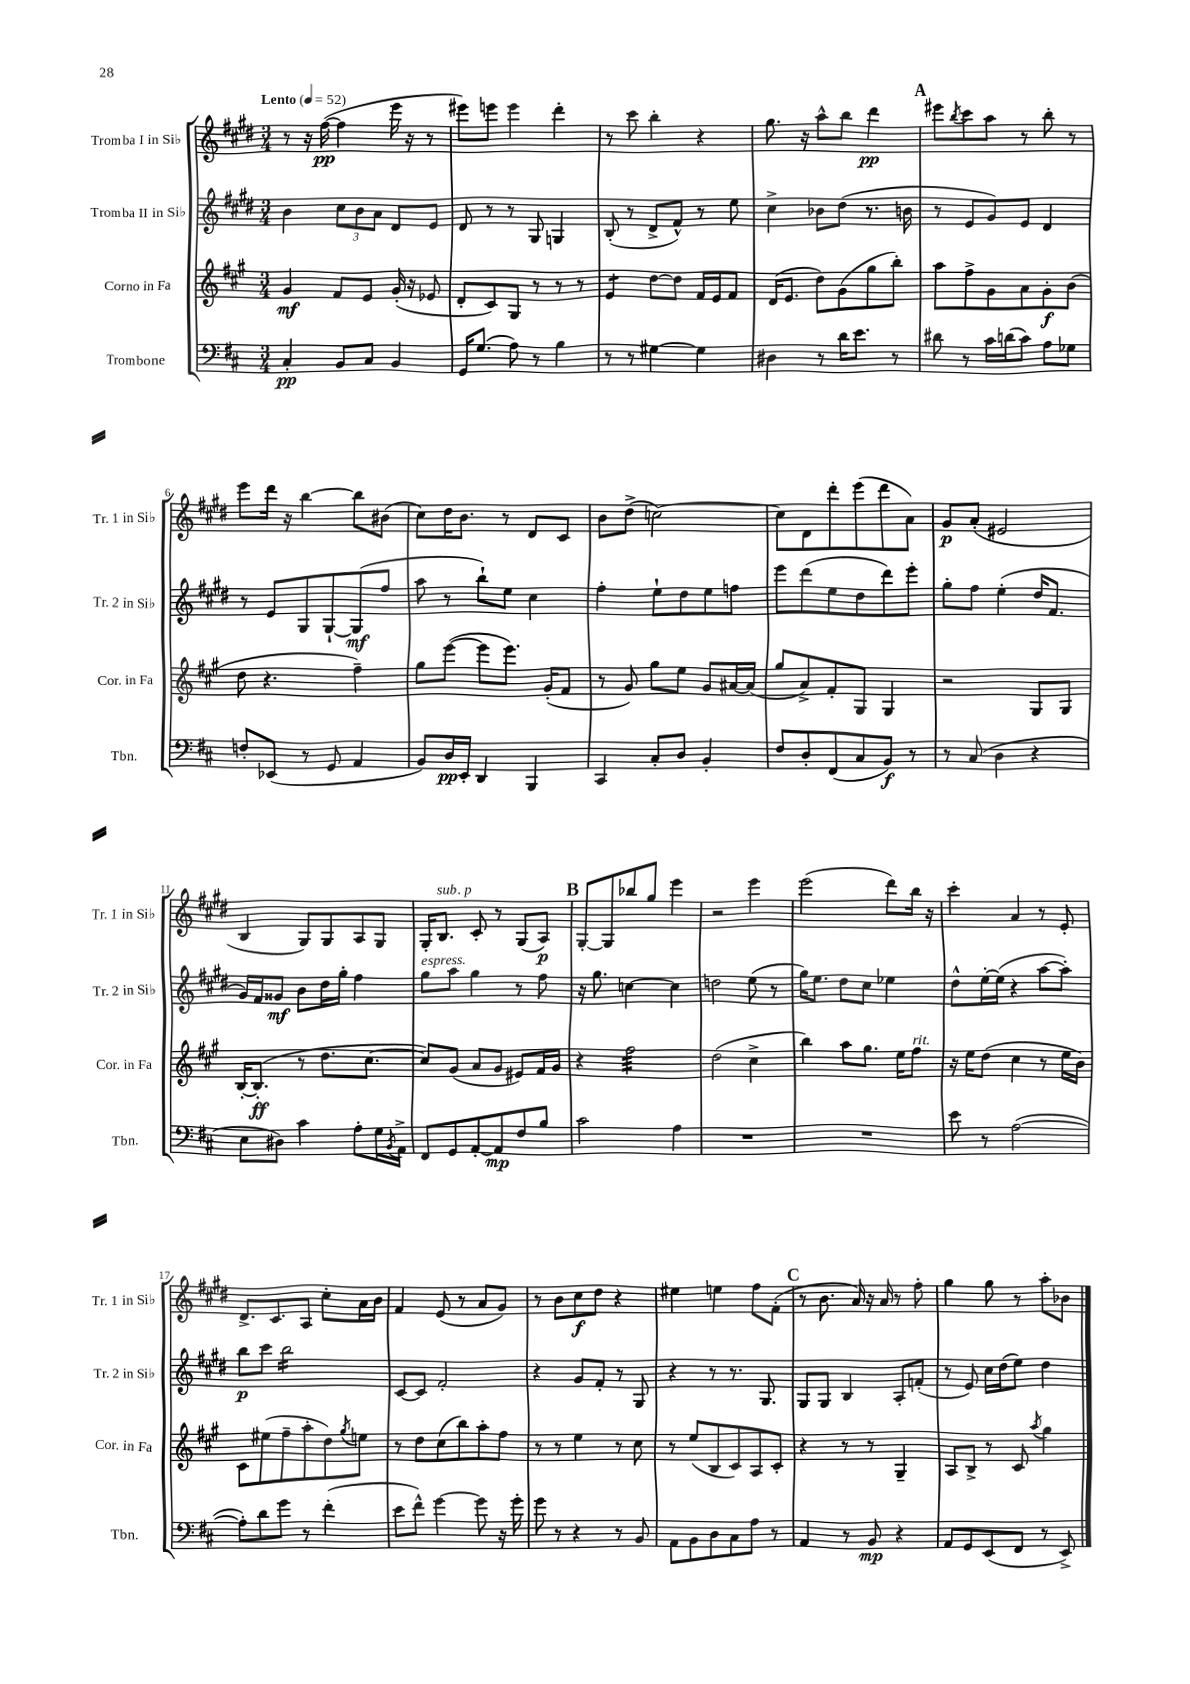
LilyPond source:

<<
\new StaffGroup <<
\new Staff = "s0" \with { instrumentName = "Tromba I in Sib" shortInstrumentName = "Tr. 1 in Sib" } {
    \clef treble \key e \major \numericTimeSignature \time 3/4 \tempo "Lento" 4 = 52
    r8 r16 fis''16~\pp( fis''4 e'''16 r16 r8 |
    eis'''8) e'''8 e'''4 dis'''4-. |
    r8 cis'''8 b''4-. r4 |
    gis''8. r16 a''8-^ b''8 dis'''4\pp |
    \mark \markup { \bold "A" } eis'''8 \acciaccatura { b''8 } cis'''8 a''8 r8 b''8-. r8 |
    e'''8 dis'''16 r16 b''4~ b''8 bis'8( |
    cis''8) dis''16 b'8. r8 dis'8 cis'8 |
    b'8 dis''8->( c''2~) |
    c''8 dis'8 dis'''8-. e'''8( dis'''8 a'8) |
    gis'8\p a'8-.( eis'2 |
    b4 gis8) gis8 a8 gis8 |
    gis16-. b8.^\markup { \italic "sub. p" } cis'8-. r8 gis8( a8\p) |
    \mark \markup { \bold "B" } gis8~-. gis8 bes''8 gis''8 e'''4 |
    r2 e'''4 |
    e'''2( dis'''8) b''16 r16 |
    cis'''4-. a'4 r8 e'8-. |
    dis'8.-> cis'8. a8 cis''8-. a'16 b'16 |
    fis'4 e'8( r8 a'8 gis'8) |
    r8 b'8 cis''8\f dis''8 r4 |
    eis''4 e''4 fis''8 fis'8-.( |
    \mark \markup { \bold "C" } r8 b'8. a'16) r16 a'16 r8 fis''8-. |
    gis''4 gis''8 r8 a''8-. bes'8 \bar "|." |
}
\new Staff = "s1" \with { instrumentName = "Tromba II in Sib" shortInstrumentName = "Tr. 2 in Sib" } {
    \clef treble \key e \major \numericTimeSignature \time 3/4
    b'4 \tuplet 3/2 { cis''8 b'8 a'8 } dis'8 e'8 |
    dis'8 r8 r8 gis8 g4 |
    b8-.( r8 dis'8-> fis'8-^) r8 e''8 |
    cis''4-> bes'8 dis''8( r8. b'16 |
    \mark \markup { \bold "A" } r8 e'8 gis'8) e'8 dis'4 |
    r8 e'8 gis8 gis8~-! gis8\mf( fis''8 |
    a''8 r8 b''8-!) e''8 cis''4 |
    fis''4-. e''8-! dis''8 e''8 f''8 |
    e'''8 dis'''8( e''8 dis''8 dis'''8) e'''8-. |
    gis''8-. fis''8 e''4-.( dis''16 fis'8. |
    gis'16) fis'16 gisis'8\mf b'8 dis''16 gis''16-. fis''4 |
    gis''8^\markup { \italic "espress." } a''8 gis''4 r8 fis''8 |
    \mark \markup { \bold "B" } r16 gis''8. c''4~ c''4 |
    d''2 e''8( r8 |
    gis''16) e''8. dis''8 cis''8 ees''4 |
    dis''8-^ e''16~-. e''16( r4 a''8~ a''8-.) |
    b''8\p cis'''8 b''2:16 |
    cis'8~ cis'8 fis'2-. |
    r4 gis'8 fis'8-. r8 gis8 |
    r4 r8 r8. gis8. |
    \mark \markup { \bold "C" } gis8 gis8 b4 a8-. f'8-.( |
    r8 e'8) cis''16 dis''16( e''8) dis''4 \bar "|." |
}
\new Staff = "s2" \with { instrumentName = "Corno in Fa" shortInstrumentName = "Cor. in Fa" } {
    \clef treble \key a \major \numericTimeSignature \time 3/4
    gis'4\mf fis'8 e'8 gis'16-.( r16 ees'8 |
    d'8-. cis'8) gis8 r8 r8 r8 |
    e'4:8 d''8~ d''8 fis'16 e'16 fis'8 |
    d'16( e'8. d''8) gis'8( gis''8 b''8-.) |
    \mark \markup { \bold "A" } a''8 fis''8-> gis'8 a'8 gis'8-.\f b'8( |
    d''8 r4. fis''4--) |
    gis''8 e'''8~( e'''8 e'''8.) gis'16-.( fis'8 |
    r8 gis'8) gis''8 e''8 gis'8 ais'16~ ais'16( |
    gis''8 a'8->) fis'8-. gis8 gis4 |
    r2 gis8 gis8 |
    b16~-. b8.-.\ff( r8 d''8. cis''8.~ |
    cis''8) gis'8( a'8 gis'8 eis'8) fis'16 gis'16 |
    \mark \markup { \bold "B" } r4 fis''2:32 |
    d''2( cis''4-> |
    b''4) a''8 gis''8. e''16 fis''8^\markup { \italic "rit." } |
    r16 e''16 d''8( cis''4 r8 e''16 b'16) |
    cis'8 eis''8( fis''8-- a''8-. d''8) \acciaccatura { gis''8 } e''8 |
    r8 d''8 cis''8( b''8) a''8-. fis''8 |
    r8 r8 e''4 r8 cis''8 |
    r8 e''8( b8 cis'8) a8 cis'8-. |
    \mark \markup { \bold "C" } r4 r8 r8 gis4-- |
    a8 b8-> r8 cis'8 \acciaccatura { a''8 } gis''4 \bar "|." |
}
\new Staff = "s3" \with { instrumentName = "Trombone" shortInstrumentName = "Tbn." } {
    \clef bass \key d \major \numericTimeSignature \time 3/4
    cis4-.\pp b,8 cis8 b,4 |
    g,16 g8.( a8) r8 b4 |
    r8 r8 gis4~ gis4 |
    dis4 r8 d'16 e'8. r8 |
    \mark \markup { \bold "A" } dis'8 r8 cis'16 d'16( cis'8) a8 ges8 |
    f8-. ees,8( r8 g,8 a,4 |
    b,8) d16\pp e,16-. d,4 b,,4 |
    cis,4 cis8-. d8 b,4-. |
    fis8 d8-. fis,8( cis8 b,8\f) r8 |
    r8 cis8( d4 r4 |
    e8 dis8) cis'4 a8-. g16 \acciaccatura { b,8 } a,16-> |
    fis,8 g,8 a,8~-. a,8\mp fis8 b8 |
    \mark \markup { \bold "B" } cis'2 a4 |
    R2. |
    R2. |
    e'8 r8 a2~( |
    a8-.) d'8 g'8 r8 fis'4-.( |
    e'8 fis'8-^) g'4~ g'8 r16 g'16-. |
    g'8 r8 r4 r8 b,8 |
    a,8 b,8 d8 cis8 a8 r8 |
    \mark \markup { \bold "C" } a,4 r8 b,8\mp r4 |
    a,8 g,8 e,8( fis,8 r8 e,8->) \bar "|." |
}
>>
>>
